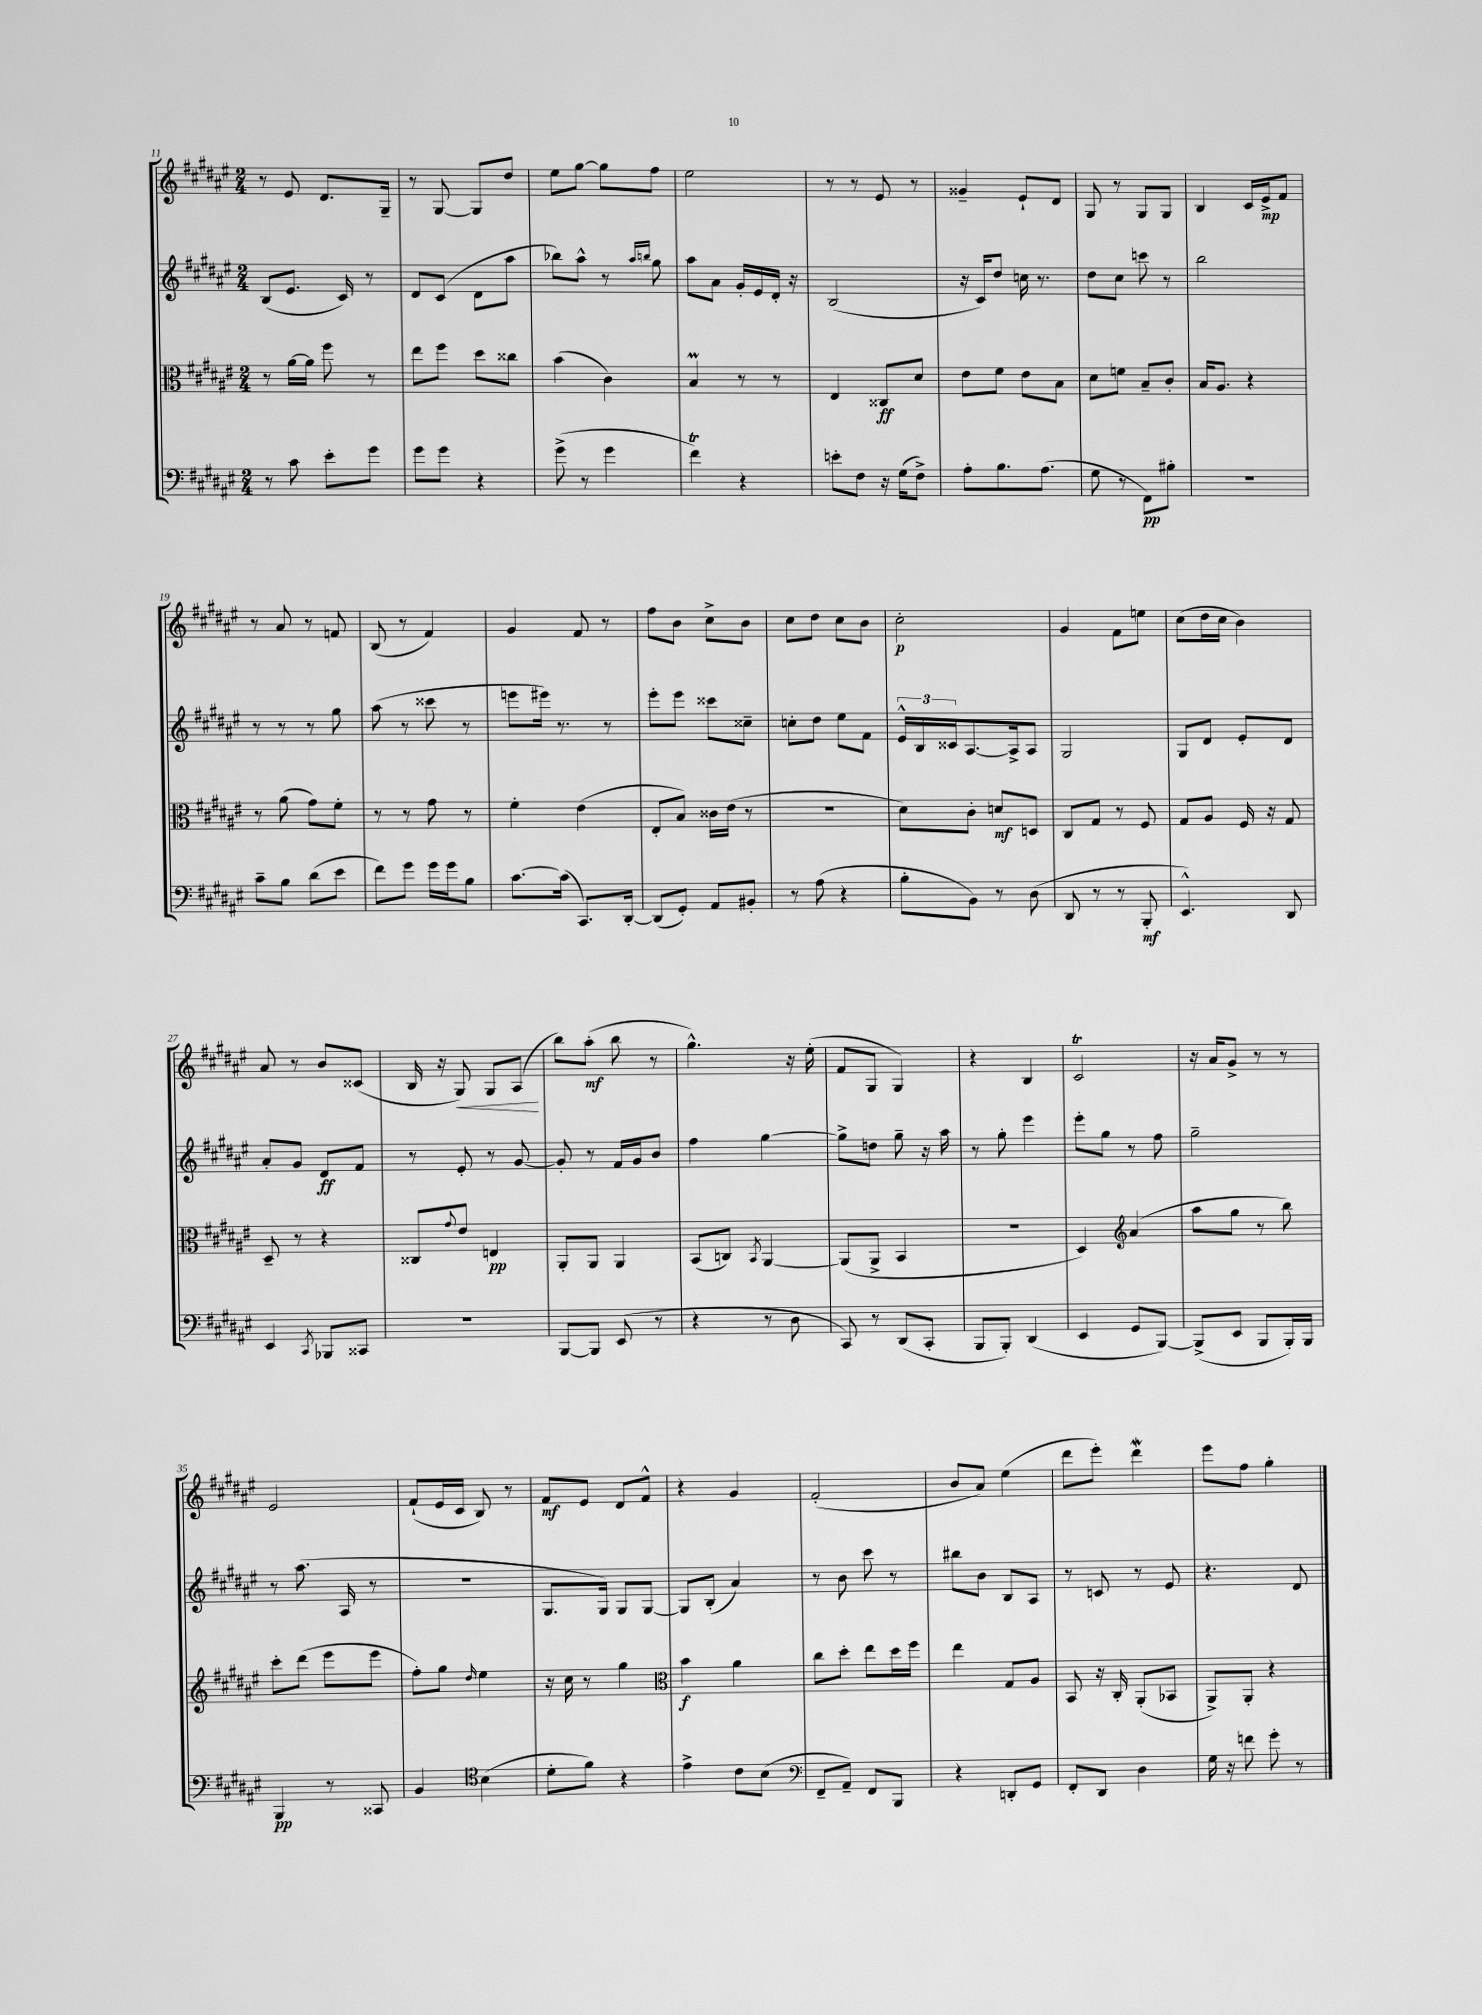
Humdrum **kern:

**kern	**dynam	**kern	**dynam	**kern	**dynam	**kern	**dynam
*part4	*part4	*part3	*part3	*part2	*part2	*part1	*part1
*staff4	*staff4	*staff3	*staff3	*staff2	*staff2	*staff1	*staff1
*clefF4	*	*clefC3	*	*clefG2	*	*clefG2	*
*k[f#c#g#d#a#e#]	*	*k[f#c#g#d#a#e#]	*	*k[f#c#g#d#a#e#]	*	*k[f#c#g#d#a#e#]	*
*M2/4	*	*M2/4	*	*M2/4	*	*M2/4	*
=11	=11	=11	=11	=11	=11	=11	=11
8r	.	8r	.	(8B/L	.	8r	.
8c#\	.	[16a#\LL	.	8.e#/J	.	8e#/	.
.	.	16a#\JJ]	.	.	.	.	.
8e#'\L	.	8ff#\	.	.	.	8.d#/L	.
.	.	.	.	16c#/)	.	.	.
8g#\J	.	8r	.	8r	.	.	.
.	.	.	.	.	.	16G#~/Jk	.
=12	=12	=12	=12	=12	=12	=12	=12
8g#\L	.	8ee#\L	.	8d#/L	.	8r	.
8g#\J	.	8ff#\J	.	(8c#/J	.	[8G#/	.
4r	.	8dd#\L	.	8d#\L	.	8G#/L]	.
.	.	8cc##X\J	.	8aa#\J	.	8dd#/J	.
=13	=13	=13	=13	=13	=13	=13	=13
(8g#^\	.	(4b\	.	8bb-X\L)	.	8ee#\L	.
8r	.	.	.	8aa#^^\J	.	[8gg#\J	.
4g#\	.	4c#\)	.	8r	.	8gg#\L]	.
.	.	.	.	16qqaa#/LL	.	.	.
.	.	.	.	16qqbbn/JJ	.	.	.
.	.	.	.	8gg#\	.	8ff#\J	.
=14	=14	=14	=14	=14	=14	=14	=14
4f#T\)	.	4BM/	.	8aa#\L	.	2ee#\	.
.	.	.	.	8a#\J	.	.	.
4r	.	8r	.	16g#'/LL	.	.	.
.	.	.	.	16e#/	.	.	.
.	.	8r	.	16d#'/JJ	.	.	.
.	.	.	.	16r	.	.	.
=15	=15	=15	=15	=15	=15	=15	=15
8en'\L	.	4E#/	.	(2B/	.	8r	.
8F#\J	.	.	.	.	.	8r	.
16r	.	8C##X/L	ff	.	.	8e#/	.
(16G#\KL	.	.	.	.	.	.	.
8F#^\J)	.	8d#/J	.	.	.	8r	.
=16	=16	=16	=16	=16	=16	=16	=16
8A#'\L	.	8e#\L	.	16r	.	4g##X~/	.
.	.	.	.	16c#/KL)	.	.	.
8.B\	.	8f#\J	.	8dd#/J	.	.	.
.	.	8e#\L	.	16ccn\	.	8e#`/L	.
(8.A#\J	.	.	.	8.r	.	.	.
.	.	8B\J	.	.	.	8d#/J	.
=17	=17	=17	=17	=17	=17	=17	=17
8G#\	.	8d#\L	.	8dd#\L	.	8G#/	.
8r	.	8fn\J	.	8cc#\J	.	8r	.
8FF#\L)	pp	8B~/L	.	8cccn\	.	8G#/L	.
8B#X'\J	.	8c#'/J	.	8r	.	8G#/J	.
=18	=18	=18	=18	=18	=18	=18	=18
2r	.	16B/KL	.	2bb\	.	4B/	.
.	.	8.A#/J	.	.	.	.	.
.	.	4r	.	.	.	16c#/LL	.
.	.	.	.	.	.	16e#^/J	mp
.	.	.	.	.	.	8f#/J	.
!!LO:LB:g=z
=19	=19	=19	=19	=19	=19	=19	=19
8c#~\L	.	8r	.	8r	.	8r	.
8B\J	.	(8a#\	.	8r	.	8a#/	.
(8d#\L	.	8g#\L)	.	8r	.	8r	.
8e#\J	.	8f#'\J	.	8gg#\	.	8fn/	.
=20	=20	=20	=20	=20	=20	=20	=20
8f#\L)	.	8r	.	(8aa#\	.	(8B/	.
8g#\J	.	8r	.	8r	.	8r	.
16g#\LL	.	8g#\	.	8ccc##X\	.	4f#/)	.
16g#\J	.	.	.	.	.	.	.
8B\J	.	8r	.	8r	.	.	.
=21	=21	=21	=21	=21	=21	=21	=21
[8.c#\L	.	4f#'\	.	8eeen\L	.	4g#/	.
.	.	.	.	16eee#X\Jk)	.	.	.
(16c#\Jk]	.	.	.	8.r	.	.	.
8.CC#/L)	.	(4e#\	.	.	.	8f#/	.
.	.	.	.	8r	.	8r	.
[16DD#'/Jk	.	.	.	.	.	.	.
=22	=22	=22	=22	=22	=22	=22	=22
(8DD#/L]	.	8E#'/L	.	8eee#'\L	.	8ff#\L	.
8GG#'/J)	.	8B/J)	.	8eee#\J	.	8b\J	.
8AA#/L	.	16c##X\LL	.	8ccc##X\L	.	8cc#^\L	.
.	.	(16e#\JJ	.	.	.	.	.
8BB#X'/J	.	8r	.	8cc##X~\J	.	8b\J	.
=23	=23	=23	=23	=23	=23	=23	=23
8r	.	2r	.	8ccn'\L	.	8cc#\L	.
(8A#\	.	.	.	8dd#\J	.	8dd#\J	.
4r	.	.	.	8ee#\L	.	8cc#\L	.
.	.	.	.	8f#\J	.	8b\J	.
=24	=24	=24	=24	=24	=24	=24	=24
8B'\L	.	8d#\L)	.	24e#^^/LL	.	2cc#'\	p
.	.	.	.	24B/	.	.	.
.	.	.	.	24c##X/J	.	.	.
8BB\J)	.	8c#'\J	.	[8.A#/	.	.	.
8r	.	8dn/L	mf	.	.	.	.
.	.	.	.	16A#^/k]	.	.	.
(8D#\	.	8Dn/J	.	8A#/J	.	.	.
=25	=25	=25	=25	=25	=25	=25	=25
8DD#/	.	8C#/L	.	2G#/	.	4g#/	.
8r	.	8G#/J	.	.	.	.	.
8r	.	8r	.	.	.	8f#\L	.
8BBB'/	mf	8F#/	.	.	.	8een\J	.
=26	=26	=26	=26	=26	=26	=26	=26
4.EE#^^/)	.	8G#/L	.	8G#/L	.	(8cc#\L	.
.	.	8A#/J	.	8d#/J	.	16dd#\L	.
.	.	.	.	.	.	16cc#\JJ	.
.	.	16F#/	.	8e#'/L	.	4b\)	.
.	.	16r	.	.	.	.	.
8DD#/	.	8G#/	.	8d#/J	.	.	.
!!LO:LB:g=z
=27	=27	=27	=27	=27	=27	=27	=27
4EE#/	.	8D#~/	.	8a#'/L	.	8a#/	.
.	.	8r	.	8g#/J	.	8r	.
8qCC#/	.	.	.	.	.	.	.
8BBB-X/L	.	4r	.	8d#/L	ff	8b/L	.
8CC##X/J	.	.	.	8f#/J	.	(8c##X/J	.
=28	=28	=28	=28	=28	=28	=28	=28
2r	.	8C##X/L	.	8r	.	16B/	.
.	.	.	.	.	.	16r	.
.	.	8qqg#/	.	.	.	.	.
!	!	!	!	!	!	!	!LO:HP:b
.	.	8e#/J	.	8e#'/	.	8G#/)	<
.	.	4En/	pp	8r	.	8G#/L	.
.	.	.	.	[8g#/	.	(8A#/J	.
.	.	.	.	.	.	.	[
=29	=29	=29	=29	=29	=29	=29	=29
[8BBB/L	.	8AA#'/L	.	8g#'/]	.	8bb\L)	.
8BBB/J]	.	8AA#/J	.	8r	.	(8aa#'\J	mf
(8EE#/	.	4AA#/	.	16f#/LL	.	8bb\	.
.	.	.	.	16g#/J	.	.	.
8r	.	.	.	8b/J	.	8r	.
=30	=30	=30	=30	=30	=30	=30	=30
4r	.	(8BB/L	.	4ff#\	.	4.gg#^^\)	.
.	.	8Cn/J)	.	.	.	.	.
.	.	8qBB/	.	.	.	.	.
8r	.	[4AA#/	.	[4gg#\	.	.	.
8D#\	.	.	.	.	.	16r	.
.	.	.	.	.	.	(16ee#'\	.
=31	=31	=31	=31	=31	=31	=31	=31
8CC#/)	.	(8AA#/L]	.	8gg#^\L]	.	8f#/L	.
8r	.	8AA#^/J	.	8ddn\J	.	8G#/J	.
(8DD#/L	.	4BB/	.	8gg#~\	.	4G#/)	.
8CC#'/J	.	.	.	16r	.	.	.
.	.	.	.	16aa#\	.	.	.
=32	=32	=32	=32	=32	=32	=32	=32
8BBB/L	.	2r	.	8r	.	4r	.
8BBB'/J)	.	.	.	8gg#'\	.	.	.
(4DD#/	.	.	.	4eee#\	.	4B/	.
=33	=33	=33	=33	=33	=33	=33	=33
4EE#/	.	4D#/)	.	8eee#'\L	.	2c#T/	.
.	.	.	.	8gg#\J	.	.	.
*	*	*clefG2	*	*	*	*	*
8GG#/L	.	(4a#/	.	8r	.	.	.
[8BBB/J)	.	.	.	8ff#\	.	.	.
=34	=34	=34	=34	=34	=34	=34	=34
(8BBB^/L]	.	8aa#\L	.	2gg#~\	.	16r	.
.	.	.	.	.	.	16a#/KL	.
8EE#/J	.	8gg#\J	.	.	.	8g#^/J	.
8BBB/L	.	8r	.	.	.	8r	.
16BBB'/L)	.	8bb\)	.	.	.	8r	.
16BBB/JJ	.	.	.	.	.	.	.
!!LO:LB:g=z
=35	=35	=35	=35	=35	=35	=35	=35
4BBB/	pp	8ccc#'\L	.	8r	.	2e#/	.
.	.	(8ddd#\J	.	(8.aa#\	.	.	.
8r	.	8eee#\L	.	.	.	.	.
.	.	.	.	16A#/	.	.	.
8CC##X/	.	8eee#\J	.	8r	.	.	.
=36	=36	=36	=36	=36	=36	=36	=36
4BB/	.	8ff#'\L)	.	2r	.	(8f#`/L	.
.	.	8gg#\J	.	.	.	16e#/L	.
.	.	.	.	.	.	16c#/JJ	.
*clefC4	*	*	*	*	*	*	*
.	.	16qqdd#/	.	.	.	.	.
(4B\	.	4ee#\	.	.	.	8B/)	.
.	.	.	.	.	.	8r	.
=37	=37	=37	=37	=37	=37	=37	=37
8d#'\L	.	16r	.	8.G#/L	.	8f#/L	mf
.	.	16cc#\	.	.	.	.	.
8f#\J)	.	8r	.	.	.	8e#/J	.
.	.	.	.	16G#/Jk)	.	.	.
4r	.	4gg#\	.	8G#/L	.	8d#/L	.
.	.	.	.	[8G#/J	.	8f#^^/J	.
=38	=38	=38	=38	=38	=38	=38	=38
*	*	*clefC3	*	*	*	*	*
4e#^\	.	4b\	f	8G#/L]	.	4r	.
.	.	.	.	(8B'/J	.	.	.
8c#\L	.	4a#\	.	4a#/)	.	4g#/	.
(8B\J	.	.	.	.	.	.	.
=39	=39	=39	=39	=39	=39	=39	=39
*clefF4	*	*	*	*	*	*	*
8FF#~/L	.	8cc#\L	.	8r	.	(2f#'/	.
8AA#~/J)	.	8dd#'\J	.	8b\	.	.	.
8FF#/L	.	8ee#\L	.	8ccc#\	.	.	.
8BBB/J	.	16dd#\L	.	8r	.	.	.
.	.	16ff#\JJ	.	.	.	.	.
=40	=40	=40	=40	=40	=40	=40	=40
4r	.	4ee#\	.	8bb#X\L	.	8b/L	.
.	.	.	.	8b\J	.	8a#/J)	.
8DDn'/L	.	8G#/L	.	8B/L	.	(4ee#\	.
8GG#/J	.	8A#/J	.	8A#/J	.	.	.
=41	=41	=41	=41	=41	=41	=41	=41
8FF#'/L	.	8BB/	.	8r	.	8ddd#\L	.
8DD#/J	.	16r	.	8cn/	.	8eee#'\J)	.
.	.	16C#'/	.	.	.	.	.
4D#\	.	(8AA#'/L	.	8r	.	4ddd#W\	.
.	.	8BB-X/J	.	8e#/	.	.	.
=42	=42	=42	=42	=42	=42	=42	=42
16G#\	.	8AA#^/L)	.	4.r	.	8eee#\L	.
16r	.	.	.	.	.	.	.
8fn\	.	8AA#'/J	.	.	.	8ff#\J	.
8g#'\	.	4r	.	.	.	4gg#'\	.
8r	.	.	.	8d#/	.	.	.
==	==	==	==	==	==	==	==
*-	*-	*-	*-	*-	*-	*-	*-
